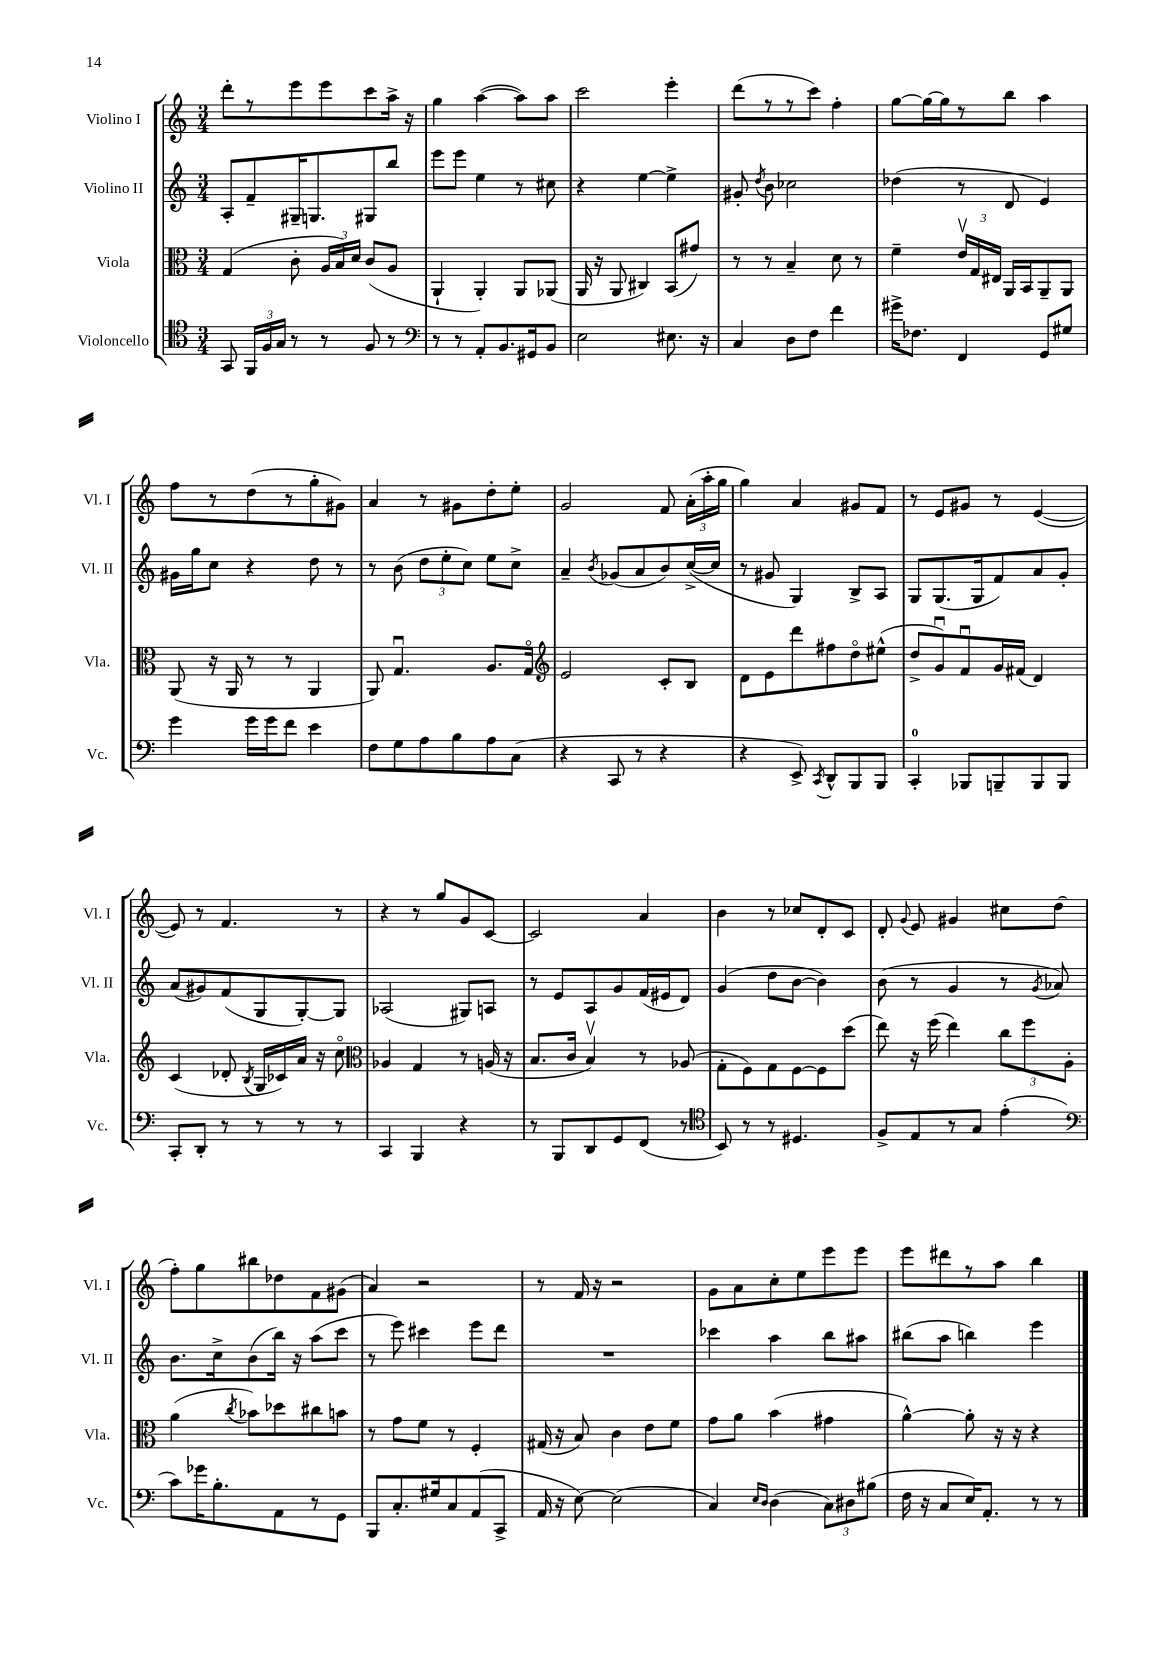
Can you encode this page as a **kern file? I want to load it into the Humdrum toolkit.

**kern	**kern	**kern	**kern
*part4	*part3	*part2	*part1
*staff4	*staff3	*staff2	*staff1
*I"Violoncello	*I"Viola	*I"Violino II	*I"Violino I
*I'Vc.	*I'Vla.	*I'Vl. II	*I'Vl. I
*clefC4	*clefC3	*clefG2	*clefG2
*k[]	*k[]	*k[]	*k[]
*M3/4	*M3/4	*M3/4	*M3/4
=86	=86	=86	=86
8GG/	(4G/	8A'/L	8ddd'\L
24FF/LL	.	8f~/	8r
24F/	.	.	.
24G/JJ	.	.	.
8r	8c'\	16G#X~/K	8eee\
.	.	8.Gn/	.
8r	24A/LL	.	8eee\
.	24B/)	.	.
.	24d/JJ	.	.
8F/	(8c/L	8G#X/	8ccc\
8r	8A/J	8bb/J	16aa^\Jk
.	.	.	16r
=87	=87	=87	=87
*clefF4	*	*	*
8r	4AA`/	8eee\L	4gg\
8r	.	8eee\J	.
8AA'/L	4AA'/)	4ee\	([4aa\
8.BB/	.	.	.
.	8AA/L	8r	8aa\L])
16GG#X/k	.	.	.
8BB/J	(8AA-X/J	8cc#X\	8aa\J
=88	=88	=88	=88
2E\	16AA/	4r	2ccc\
.	16r	.	.
.	8AA/	.	.
.	4C#X/)	[4ee\	.
8.E#X\	(8BB/L	4ee^\]	4eee'\
.	8g#X/J)	.	.
16r	.	.	.
=89	=89	=89	=89
4C/	8r	8g#X'/	(8ddd\L
.	.	8qdd/	.
.	8r	8b\	8r
8D\L	4B~/	2cc-X\	8r
8F\J	.	.	8ccc\J)
4f\	8d\	.	4ff'\
.	8r	.	.
=90	=90	=90	=90
16g#X^\KL	4f~\	(4dd-X\	[8gg\L
8.F-X\J	.	.	.
.	.	.	16gg\L_
.	.	.	16gg\J]
4FF/	24ev/LL	8r	8r
.	24G/	.	.
.	24E#X/JJ	.	.
.	16AA/LL	8d/	8bb\J
.	16BB/J	.	.
8GG/L	8AA~/	4e/)	4aa\
8G#X/J	8AA/J	.	.
!!LO:LB:g=z
=91	=91	=91	=91
4g\	(8AA/	16g#X\LL	8ff\L
.	.	16gg\J	.
.	16r	8cc\J	8r
.	16AA/	.	.
16g\LL	8r	4r	(8dd\
16g\J	.	.	.
8f\J	8r	.	8r
4e\	4AA/	8dd\	8gg'\
.	.	8r	8g#X\J)
=92	=92	=92	=92
8F\L	8AA/)	8r	4a/
8G\	4.Gu/	(8b\	.
8A\	.	12dd\L	8r
.	.	12ee'\	.
8B\	.	.	8g#X\L
.	.	12cc\J)	.
8A\	8.A/L	8ee\L	8dd'\
(8C\J	.	8cc^\J	8ee'\J
.	16G/Jk	.	.
=93	=93	=93	=93
*	*clefG2	*	*
4r	2e/	4a~/	2g/
.	.	8qb/	.
8CC/	.	(8g-X/L	.
8r	.	8a/	.
4r	8c'/L	8b/)	8f/
.	8B/J	([16cc^/L	(24a'\LL
.	.	.	24aa'\
.	.	16cc/JJ]	.
.	.	.	24gg\JJ
=94	=94	=94	=94
4r	8d\L	8r	4gg\)
.	8e\	8g#X/	.
8EE^/)	8ddd\	4G/)	4a/
8qCC/	.	.	.
8DD^^/L	8ff#X\	.	.
8BBB/	8dd\	8B^/L	8g#X/L
8BBB/J	(8ee#X^^\J	8A/J	8f/J
=95	=95	=95	=95
4CC'/	8dd^/L	8G/L	8r
.	8gu/)	(8.G/	8e/L
8BBB-X/L	8fu/	.	8g#X/J
.	.	16G/k	.
8BBBn~/	16g/L	8f/)	8r
.	(16f#X/JJ	.	.
8BBB/	4d/)	8a/	([4e/
8BBB/J	.	8g'/J	.
!!LO:LB:g=z
=96	=96	=96	=96
8CC'/L	(4c/	(8a/L	8e/])
8DD'/J	.	8g#X/)	8r
8r	8d-X'/	(8f/	4.f/
.	8qB/	.	.
8r	16G/LL	8G/	.
.	16c-X/)	.	.
8r	16a/JJ	[8G'/)	.
.	16r	.	.
8r	8cc\	8G/J]	8r
=97	=97	=97	=97
*	*clefC3	*	*
4CC/	4A-X/	(2A-X/	4r
4BBB/	4G/	.	8r
.	.	.	8gg/L
4r	8r	8G#X/L)	8g/
.	(16An/	8An/J	[8c/J
.	16r	.	.
=98	=98	=98	=98
8r	8.B/L	8r	2c/]
8BBB/L	.	8e/L	.
.	16c/Jk	.	.
8DD/	4Bv/)	8A/	.
8GG/	.	8g/	.
(8FF/J	8r	(16f/L	4a/
.	.	16e#X/J	.
8r	(8A-X/	8d/J)	.
=99	=99	=99	=99
*clefC4	*	*	*
8BB/)	8G'\L	(4g/	4b\
8r	8F\)	.	.
8r	8G\	8dd\L	8r
4.D#X/	[8F\	[8b\J	8cc-X/L
.	8F\]	4b\])	8d'/
.	(8dd\J	.	8c/J
=100	=100	=100	=100
8F^/L	8ee\)	(8b\	8d'/
.	.	.	8qqg/
8E/	16r	8r	8e/
.	(16ff\	.	.
8r	4ee\)	4g/	4g#X/
8G/J	.	.	.
(4e'\	12cc\L	8r	8cc#X\L
.	12ff\	.	.
.	.	8qg/	.
.	.	8a-X/)	(8dd\J
.	12A'\J	.	.
!!LO:LB:g=z
=101	=101	=101	=101
*clefF4	*	*	*
8c\L)	(4a\	8.b\L	8ff'\L)
16g-X\K	.	.	8gg\
8.B'\	.	16cc^\k	.
.	8qcc/	.	.
.	8b-X\L)	(8b\	8bb#X\
8AA\	8dd-X\	16bb\Jk)	8dd-X\
.	.	16r	.
8r	8cc#X\	(8aa\L	8f\
8GG\J	8bn\J	8ccc\J	(8g#X\J
=102	=102	=102	=102
8BBB/L	8r	8r	4a/)
8.C'/	8g\L	8eee\)	.
.	8f\J	4ccc#X\	2r
16G#X/k	.	.	.
8C/	8r	.	.
(8AA/	4F'/	8eee\L	.
8CC^/J	.	8ddd\J	.
=103	=103	=103	=103
16AA/	(16G#X/	2.r	8r
16r	16r	.	.
[8E\)	8B/)	.	16f/
.	.	.	16r
(2E\]	4c\	.	2r
.	8e\L	.	.
.	8f\J	.	.
=104	=104	=104	=104
4C/)	8g\L	4ccc-X\	8g\L
.	8a\J	.	8a\
16qqE/LL	.	.	.
16qqD/JJ	.	.	.
(4D\	(4b\	4aa\	8cc'\
.	.	.	8ee\
12C\L)	4g#X\	8bb\L	8eee\
12D#X\	.	.	.
.	.	8aa#X\J	8eee\J
(12B#X\J	.	.	.
=105	=105	=105	=105
16F\	[4a^^\)	(8bb#X\L	8eee\L
16r	.	.	.
8C/L	.	8aa\J	8ddd#X\
16E/K)	8a'\]	4bbn\)	8r
8.AA'/J	.	.	.
.	16r	.	8aa\J
.	16r	.	.
8r	4r	4eee\	4bb\
8r	.	.	.
==	==	==	==
*-	*-	*-	*-
